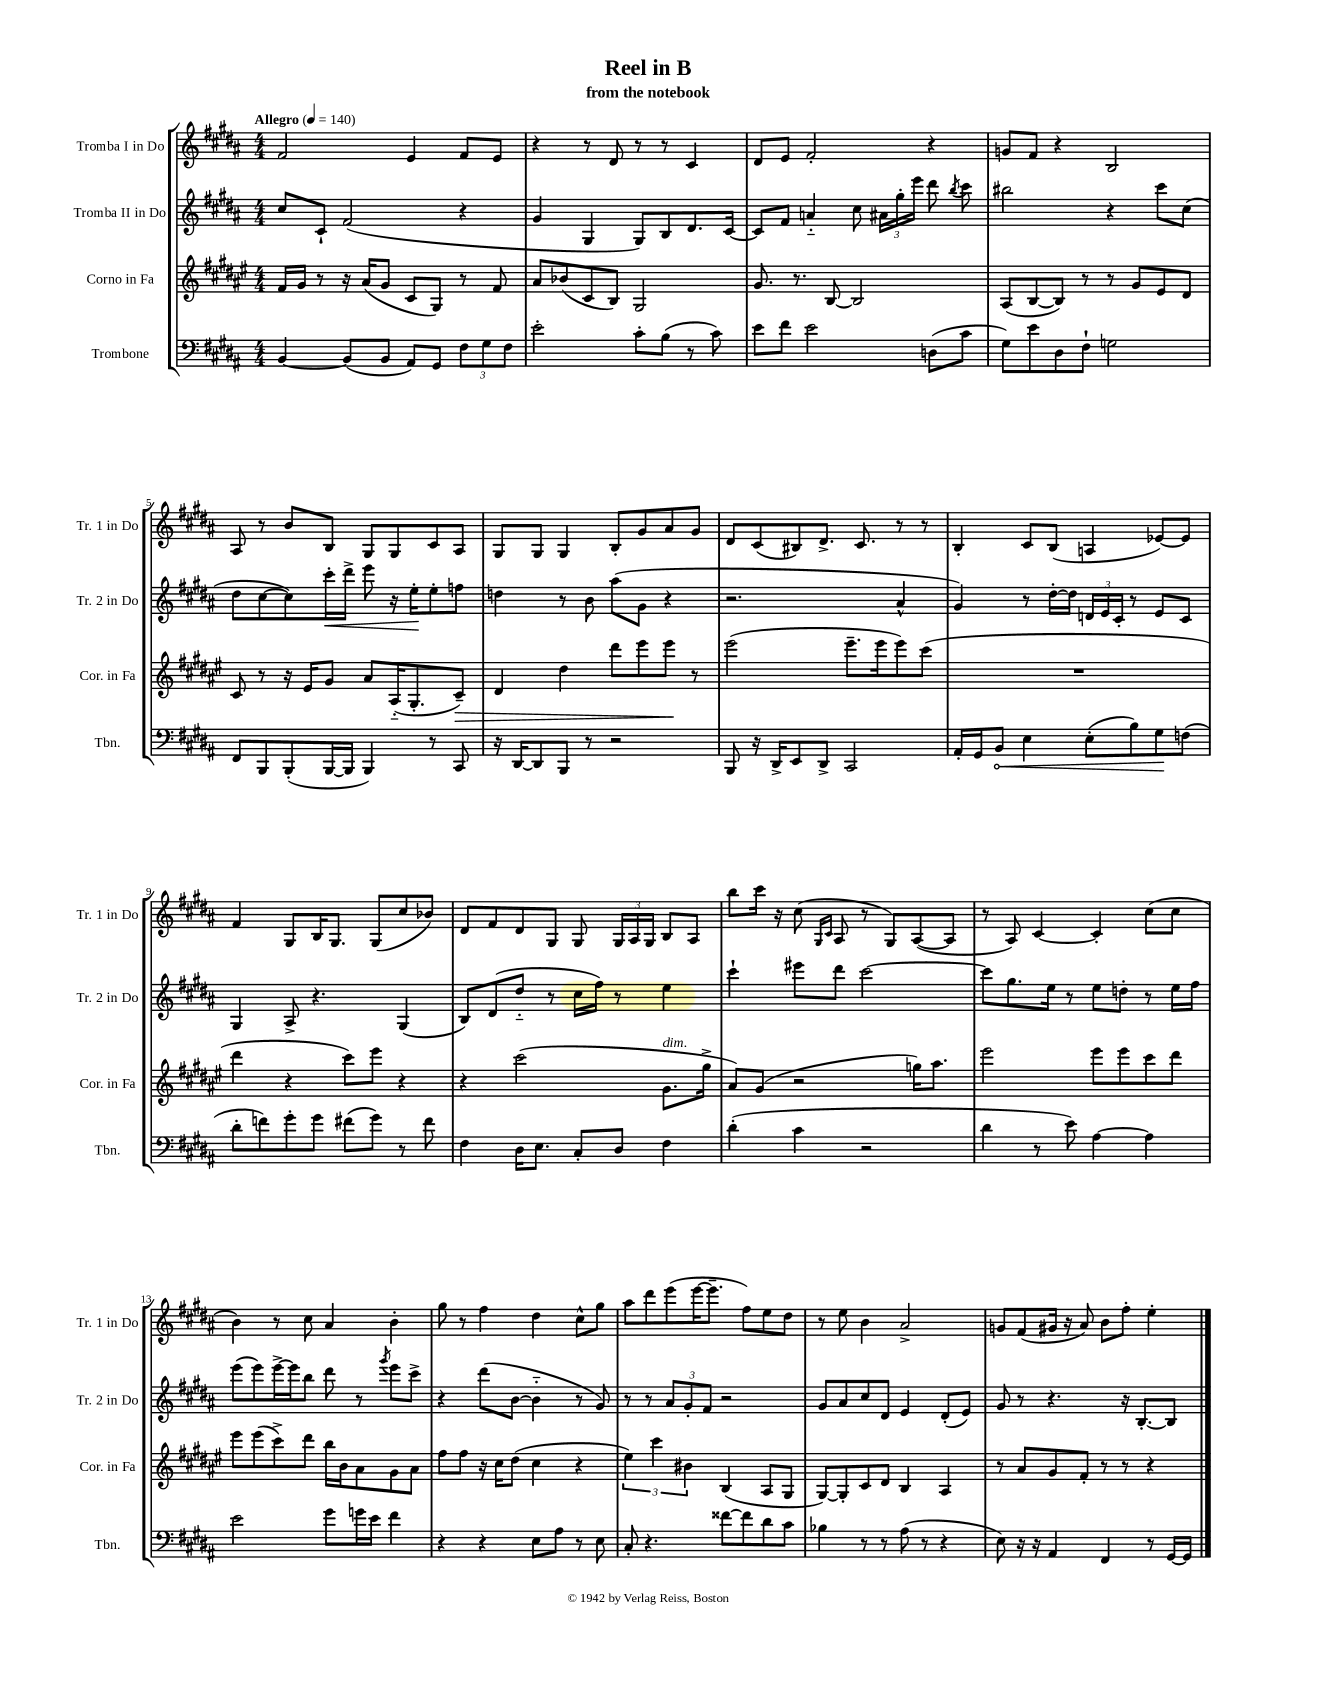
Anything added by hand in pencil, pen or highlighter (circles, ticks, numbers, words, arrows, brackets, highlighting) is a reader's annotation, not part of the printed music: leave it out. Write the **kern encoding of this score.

**kern	**kern	**kern	**kern
*staff4	*staff3	*staff2	*staff1
*clefF4	*clefG2	*clefG2	*clefG2
*k[f#c#g#d#a#]	*k[f#c#g#d#a#e#]	*k[f#c#g#d#a#]	*k[f#c#g#d#a#]
*M4/4	*M4/4	*M4/4	*M4/4
*MM140	*MM140	*MM140	*MM140
[4BB	16f#	8cc#	2f#
.	16g#	.	.
.	8r	8c#`	.
(8BB]	16r	(2f#	.
.	(16a#	.	.
8BB	8g#	.	.
8AA#)	8c#	.	4e
8GG#	8G#)	.	.
12F#	8r	4r	8f#
12G#	.	.	.
.	8f#	.	8e
12F#	.	.	.
=	=	=	=
2e'	8a#	4g#	4r
.	(8b-	.	.
.	8c#	4G#	8r
.	8B)	.	8d#
8c#'	2G#	8G#)	8r
(8B	.	8B	8r
8r	.	8.d#	4c#
8c#)	.	.	.
.	.	[16c#	.
=	=	=	=
8e	8.g#	8c#]	8d#
8f#	.	8f#	8e
.	8.r	.	.
2e	.	4a'~	2f#'
.	[8B	.	.
.	2B]	8cc#	.
.	.	24a#	.
.	.	24gg#'	.
.	.	24eee	.
(8D	.	8ddd#	4r
.	.	8qbb	.
8c#	.	8ccc#	.
=	=	=	=
8G#)	(8A#	2bb#	8g
8e	[8B	.	8f#
8D#	8B])	.	4r
8F#`	8r	.	.
2G	8r	4r	2B
.	8g#	.	.
.	8e#	8ccc#	.
.	8d#	(8cc#	.
=	=	=	=
8FF#	8c#	8dd#	8A#
8BBB	8r	[8cc#	8r
(8BBB'	16r	8cc#])	8b
.	16e#	.	.
[16BBB	8g#	16ccc#'	8B
16BBB]	.	16ddd#^	.
4BBB)	8a#	8eee	8G#
.	(16A#'~	16r	8G#
.	8.G#'	16ee'	.
8r	.	8ee'	8c#
8CC#	8c#~)	8ff	8A#
=	=	=	=
16r	4d#	4dd	8G#
[16DD#	.	.	.
8DD#]	.	.	8G#
8BBB	4dd#	8r	4G#
8r	.	8b	.
2r	8ddd#	(8aa#	8B'
.	8eee#	8g#	8g#
.	8eee#	4r	8a#
.	8r	.	8g#
=	=	=	=
8BBB	(2eee#	2.r	8d#
16r	.	.	(8c#
16DD#^	.	.	.
8EE	.	.	8B#)
8DD#^	.	.	8.d#^
2CC#	8.eee#~	.	.
.	.	.	8.c#
.	16eee#	.	.
.	8eee#)	4a#^^	8r
.	(8ccc#	.	8r
=	=	=	=
16AA#'	1r	4g#)	4B'
16GG#	.	.	.
8BB	.	.	.
4E	.	8r	8c#
.	.	[16dd#'	(8B
.	.	16dd#]	.
(8E'	.	24d	4A
.	.	24e	.
.	.	24c#'	.
8B)	.	8r	.
8G#	.	8e	[8e-)
(8F	.	8c#	8e-]
=	=	=	=
8d#'	4ddd#	4G#	4f#
8f)	.	.	.
8g#'	4r	8A#^	8G#
8g#	.	4.r	16B
.	.	.	8.G#
(8f#	8ccc#)	.	.
8g#)	8eee#	.	(8G#
8r	4r	(4G#	8cc#
8f#	.	.	8b-)
=	=	=	=
4F#	4r	8B)	8d#
.	.	(8d#	8f#
16D#	(2ccc#	8dd#'~	8d#
8.E	.	.	.
.	.	8r	8G#
8C#'	.	16cc#	8G#
.	.	16ff#)	.
8D#	.	8r	24G#
.	.	.	24A#
.	.	.	24G#
4F#	8.g#	4ee	8B
.	.	.	8A#
.	16gg#^	.	.
=	=	=	=
(4d#'	8a#)	4ccc#`	8bb
.	(8g#	.	16ccc#
.	.	.	16r
4c#	2r	8eee#	(8cc#
.	.	.	16qqG#
.	.	.	16qqc#
.	.	8ddd#	8A#
2r	.	[2ccc#	8r
.	.	.	8G#)
.	16gg)	.	([8A#
.	8.aa#	.	.
.	.	.	8A#]
=	=	=	=
4d#	2eee#	8ccc#]	8r
.	.	8.gg#	8A#)
8r	.	.	[4c#
.	.	16ee	.
8e)	.	8r	.
[4A#	8eee#	8ee	4c#']
.	8eee#	8dd'	.
4A#]	8ccc#	8r	(8cc#
.	8ddd#	16ee	8cc#
.	.	16ff#	.
=	=	=	=
2e	8eee#	(8eee	4b)
.	(8eee#	8eee)	.
.	8ccc#^)	[16eee^	8r
.	.	16eee]	.
.	8ddd#	8bb	8cc#
8g#	16bb	8ddd#	4a#
.	16b	.	.
16g	8a#	8r	.
16e	.	.	.
.	.	8qggg#	.
4f#	8g#	8eee	4b'
.	8a#	8ccc#^	.
=	=	=	=
4r	8ff#	4r	8gg#
.	8ff#	.	8r
4r	16r	(8ddd#	4ff#
.	16cc#	.	.
.	(8dd#	[8b	.
8E	4cc#	4b'~]	4dd#
8A#	.	.	.
8r	4r	8r	8cc#^^
8E	.	8g#)	8gg#
=	=	=	=
8C#'	6ee#)	8r	8aa#
4.r	.	8r	8ddd#
.	6ccc#	.	.
.	.	12a#	(8eee
.	6b#	12g#'	.
.	.	.	[16eee
.	.	12f#	.
.	.	.	8.eee~]
[8f##	(4B	2r	.
8f##]	.	.	8ff#)
8d#	8A#	.	8ee
8c#	8G#	.	8dd#
=	=	=	=
4B-	[8G#)	8g#	8r
.	8G#']	8a#	8ee
8r	8c#	8cc#	4b
8r	8d#	8d#	.
(8A#	4B	4e	2a#^
8r	.	.	.
4r	4A#	(8d#'	.
.	.	8e)	.
=	=	=	=
8E)	8r	8g#	8g
16r	8a#	8r	(8f#
16r	.	.	.
4AA#	8g#	4.r	16g#
.	.	.	16r
.	8f#'	.	8a#)
4FF#	8r	.	8b
.	8r	16r	8ff#'
.	.	[8.B'	.
8r	4r	.	4ee'
[16GG#	.	8B]	.
16GG#]	.	.	.
==	==	==	==
*-	*-	*-	*-
